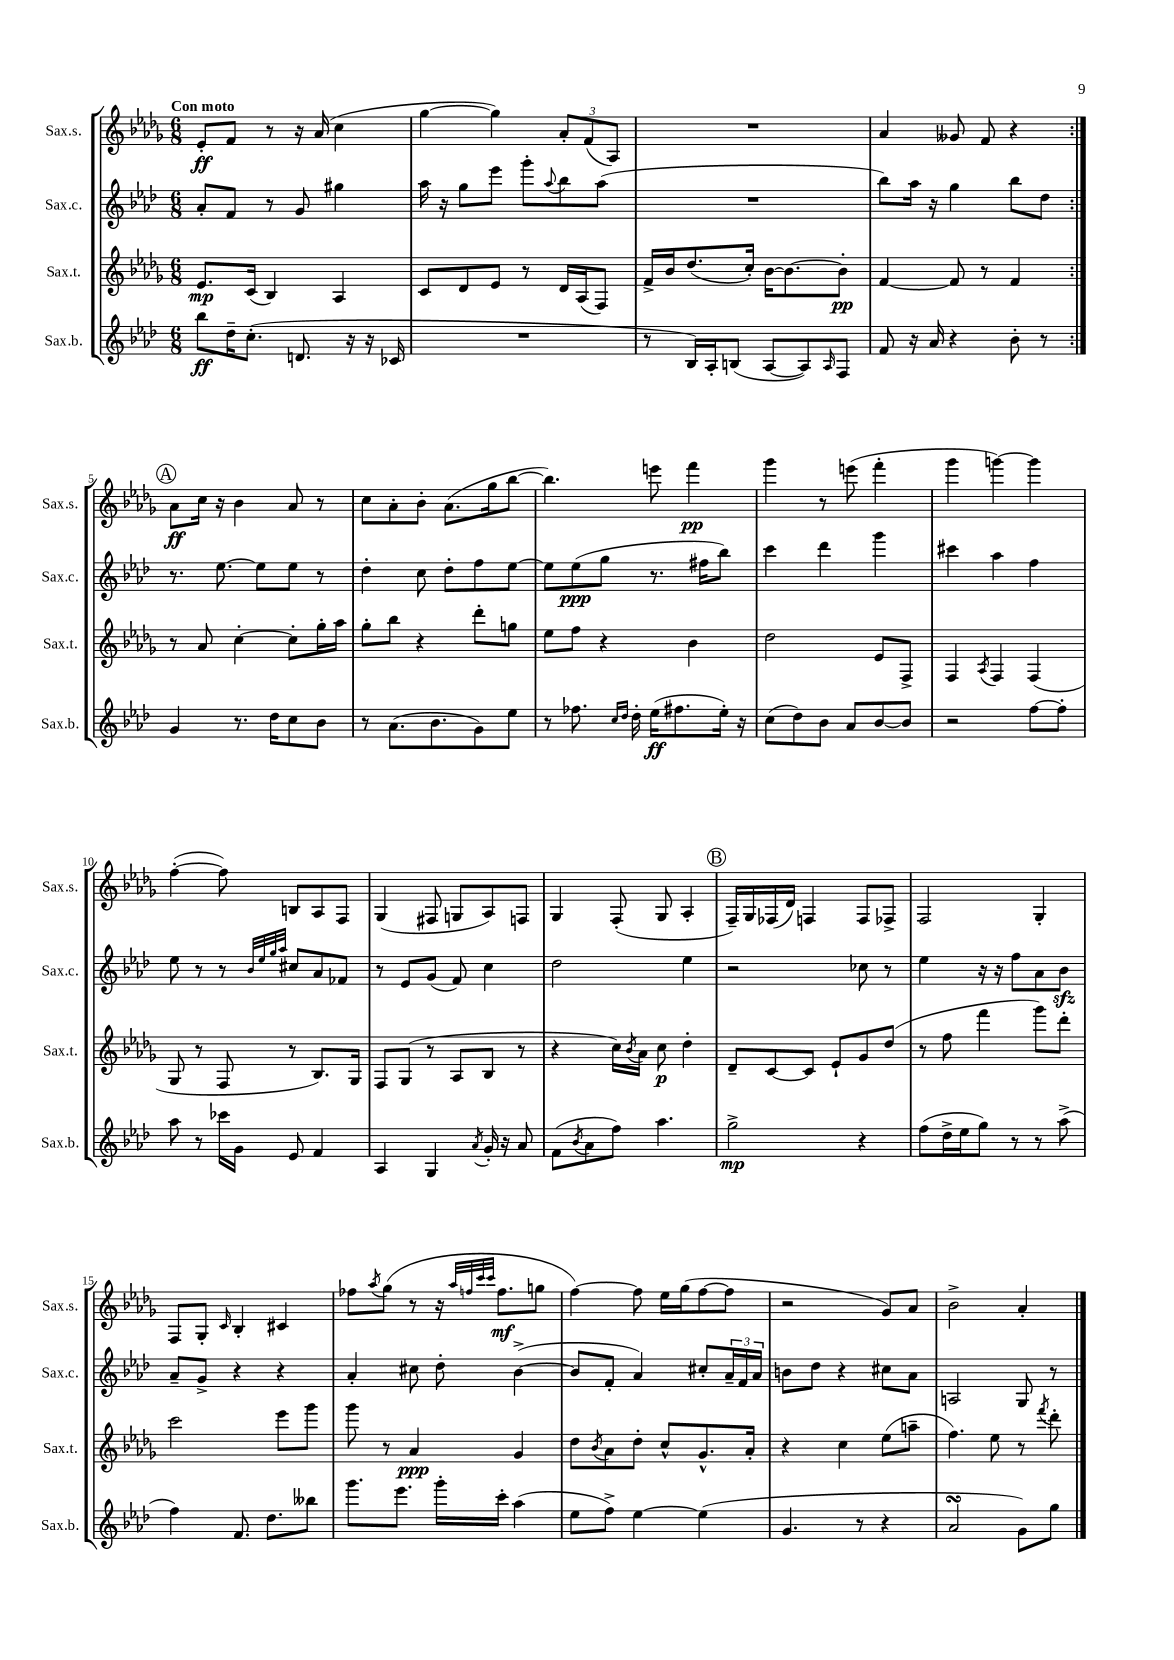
<<
\new StaffGroup <<
\new Staff = "s0" \with { instrumentName = "Sax.s." shortInstrumentName = "Sax.s." } {
    \clef treble \key des \major \numericTimeSignature \time 6/8 \tempo "Con moto"
    \repeat volta 2 { ees'8-.\ff f'8 r8 r16 aes'16( c''4 |
    ges''4~ ges''4) \tuplet 3/2 { aes'8-. f'8( aes8) } |
    R2. |
    aes'4 geses'8 f'8 r4 | }
    \mark \markup { \circle "A" } aes'8\ff c''16 r16 bes'4 aes'8 r8 |
    c''8 aes'8-. bes'8-. aes'8.( ges''16 bes''8~ |
    bes''4.) e'''8 f'''4\pp |
    ges'''4 r8 e'''8( f'''4-. |
    ges'''4 g'''4~) g'''4 |
    f''4~-.( f''8) b8 aes8 f8 |
    ges4( fis8 g8 aes8) f8 |
    ges4 f8-.( ges8 aes4-. |
    \mark \markup { \circle "B" } f16--) ges16 fes16( des'16) f4 f8 fes8-> |
    f2 ges4-. |
    f8 ges8-. \grace { c'16 } bes4-. cis'4 |
    fes''8 \acciaccatura { aes''8 } ges''8( r8 r16 \grace { aes''32 f''32 c'''32 c'''32 } f''8.\mf g''8 |
    f''4~) f''8 ees''16 ges''16( f''8~ f''8 |
    r2 ges'8) aes'8 |
    bes'2-> aes'4-. \bar "|." |
}
\new Staff = "s1" \with { instrumentName = "Sax.c." shortInstrumentName = "Sax.c." } {
    \clef treble \key aes \major \numericTimeSignature \time 6/8
    \repeat volta 2 { aes'8-. f'8 r8 g'8 gis''4 |
    aes''16 r16 g''8 ees'''8 g'''8-. \appoggiatura { aes''8 } bes''8 aes''8( |
    R2. |
    bes''8) aes''16 r16 g''4 bes''8 des''8 | }
    \mark \markup { \circle "A" } r8. ees''8.~ ees''8 ees''8 r8 |
    des''4-. c''8 des''8-. f''8 ees''8~ |
    ees''8 ees''8\ppp( g''8 r8. fis''16 bes''8) |
    c'''4 des'''4 g'''4 |
    cis'''4 aes''4 f''4 |
    ees''8 r8 r8 \grace { bes'32 ees''32 g''32 aes''32 } cis''8 aes'8 fes'8 |
    r8 ees'8 g'8( f'8) c''4 |
    des''2 ees''4 |
    \mark \markup { \circle "B" } r2 ces''8 r8 |
    ees''4 r16 r16 f''8 aes'8 bes'8\sfz |
    aes'8-- g'8-> r4 r4 |
    aes'4-. cis''8 des''8-. bes'4~->( |
    bes'8 f'8-. aes'4) cis''8-. \tuplet 3/2 { aes'16-- f'16 aes'16 } |
    b'8 des''8 r4 cis''8 aes'8 |
    a2 g8 r8 \bar "|." |
}
\new Staff = "s2" \with { instrumentName = "Sax.t." shortInstrumentName = "Sax.t." } {
    \clef treble \key des \major \numericTimeSignature \time 6/8
    \repeat volta 2 { ees'8.\mp c'16( bes4) aes4 |
    c'8 des'8 ees'8 r8 des'16 aes16( f8) |
    f'16-> bes'16 des''8.( c''16-.) bes'16~ bes'8.~ bes'8-.\pp |
    f'4~ f'8 r8 f'4 | }
    \mark \markup { \circle "A" } r8 aes'8 c''4~-. c''8-. ges''16-. aes''16 |
    ges''8-. bes''8 r4 des'''8-. g''8 |
    ees''8 f''8 r4 bes'4 |
    des''2 ees'8 f8-> |
    f4 \acciaccatura { aes8 } f4 f4( |
    ges8 r8 f8 r8 bes8.) ges16 |
    f8 ges8( r8 aes8 bes8 r8 |
    r4 c''16) \acciaccatura { bes'8 } aes'16 c''8\p des''4-. |
    \mark \markup { \circle "B" } des'8-- c'8~ c'8 ees'8-! ges'8 des''8( |
    r8 f''8 f'''4 ges'''8) des'''8-. |
    c'''2 ees'''8 ges'''8 |
    ges'''8 r8 aes'4\ppp ges'4 |
    des''8 \acciaccatura { bes'8 } aes'8 des''8-. c''8-^ ges'8.-^ aes'16-. |
    r4 c''4 ees''8( a''8-- |
    f''4.) ees''8 r8 \acciaccatura { f'''8 } des'''8-. \bar "|." |
}
\new Staff = "s3" \with { instrumentName = "Sax.b." shortInstrumentName = "Sax.b." } {
    \clef treble \key aes \major \numericTimeSignature \time 6/8
    \repeat volta 2 { bes''8\ff des''16-- c''8.-.( d'8. r16 r16 ces'16 |
    R2. |
    r8 bes16) aes16-. b8( aes8~ aes8) \grace { aes16 } f8 |
    f'8 r16 aes'16 r4 bes'8-. r8 | }
    \mark \markup { \circle "A" } g'4 r8. des''16 c''8 bes'8 |
    r8 aes'8.( bes'8. g'8) ees''8 |
    r8 fes''8. \grace { c''16 des''16 } des''16-. ees''16\ff( fis''8. ees''16-.) r16 |
    c''8( des''8) bes'8 aes'8 bes'8~ bes'8 |
    r2 f''8~ f''8-. |
    aes''8 r8 ces'''16 g'16 ees'8 f'4 |
    aes4 g4 \acciaccatura { aes'8 } g'16-. r16 aes'8 |
    f'8( \acciaccatura { bes'8 } aes'8 f''8) aes''4. |
    \mark \markup { \circle "B" } g''2->\mp r4 |
    f''8( des''16-> ees''16 g''8) r8 r8 aes''8->( |
    f''4) f'8. des''8. beses''8 |
    g'''8. ees'''8. g'''16-. c'''16-. aes''4( |
    ees''8 f''8->) ees''4~ ees''4( |
    g'4. r8 r4 |
    aes'2\turn g'8) g''8 \bar "|." |
}
>>
>>
